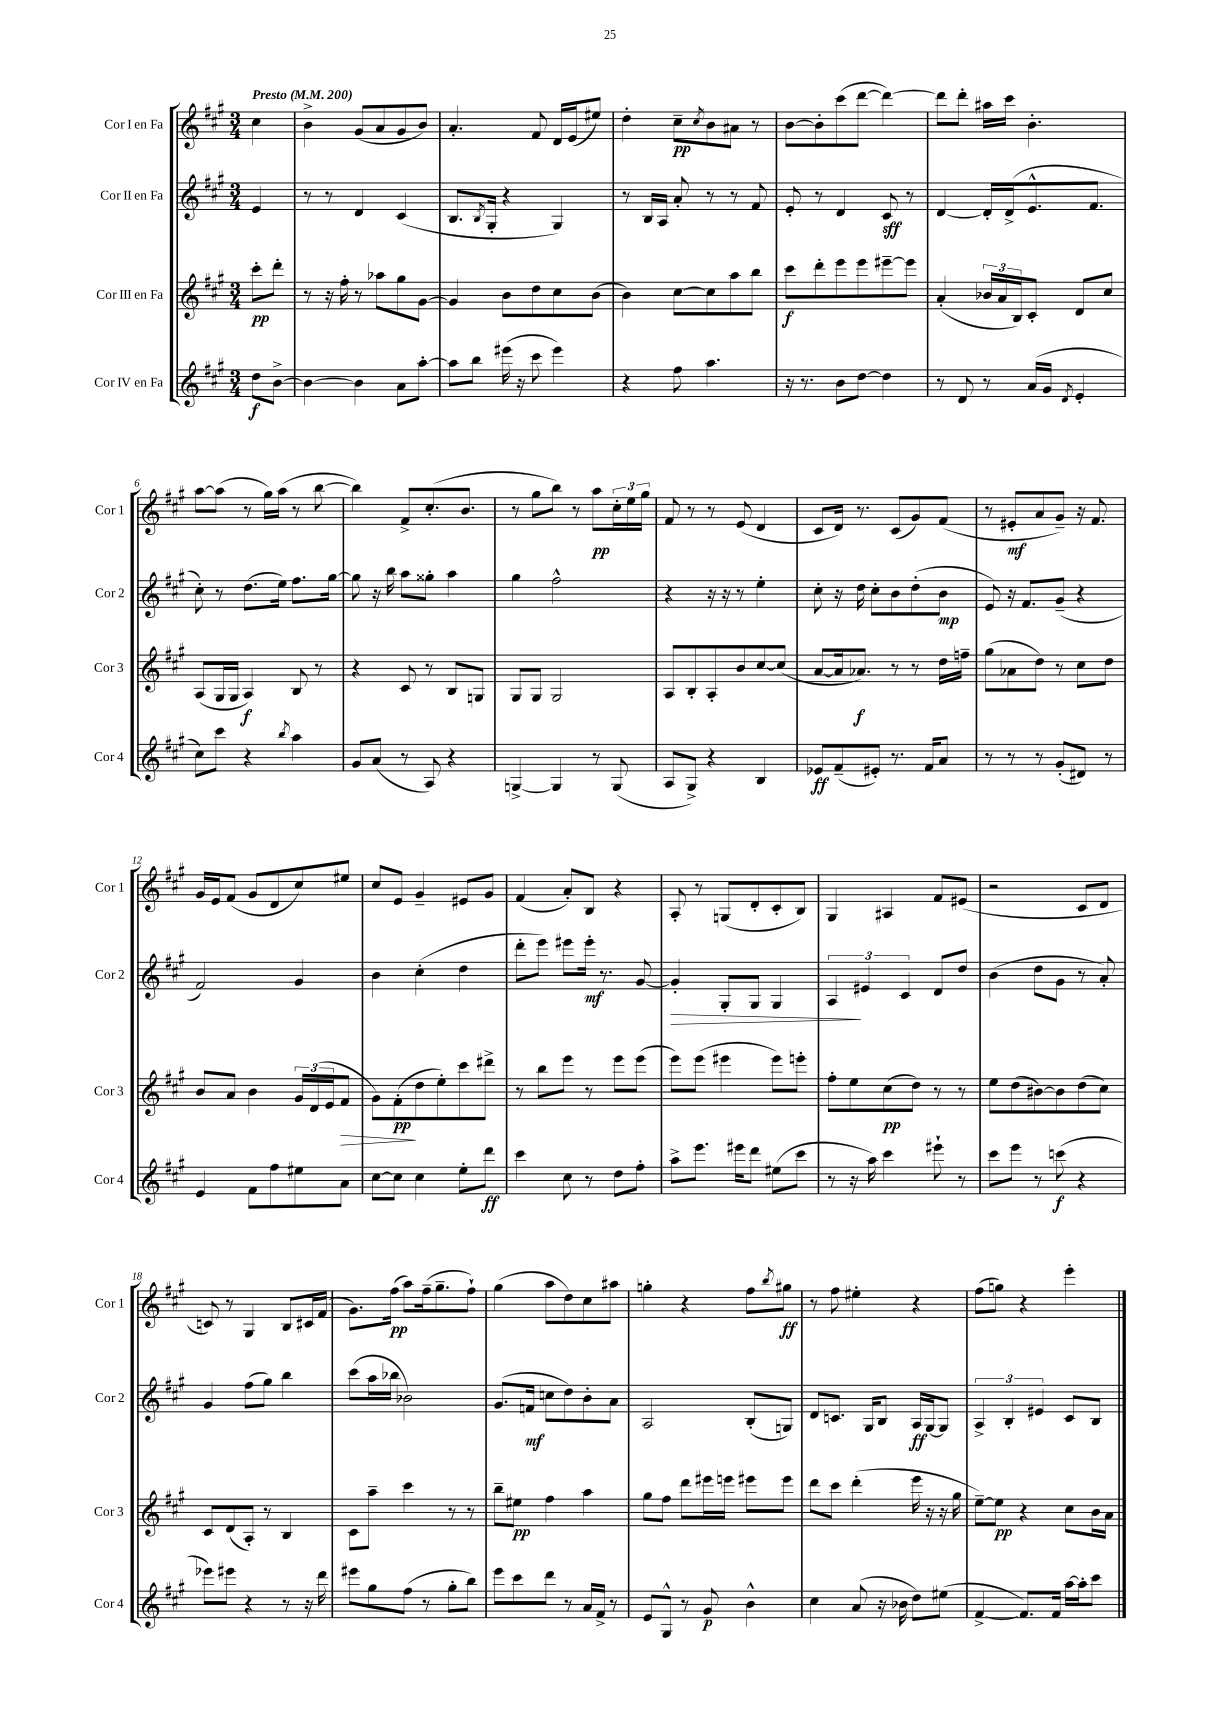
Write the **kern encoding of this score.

**kern	**kern	**kern	**kern
*staff4	*staff3	*staff2	*staff1
*clefG2	*clefG2	*clefG2	*clefG2
*k[f#c#g#]	*k[f#c#g#]	*k[f#c#g#]	*k[f#c#g#]
*M3/4	*M3/4	*M3/4	*M3/4
*MM200	*MM200	*MM200	*MM200
8dd	8ccc#'	4e	4cc#
[8b^	8ddd'	.	.
=	=	=	=
4b_	8r	8r	4b^
.	16r	8r	.
.	16ff#'	.	.
4b]	8r	4d	(8g#
.	8aa-	.	8a
8a	8gg#	(4c#	8g#
[8aa'	[8g#	.	8b)
=	=	=	=
8aa]	4g#]	8.B	4.a'
8bb	.	.	.
.	.	8qB	.
.	.	16G#'	.
(16eee#	8b	4r	.
16r	.	.	.
8ccc#	8dd	.	8f#
4eee#)	8cc#	4G#)	16d
.	.	.	(16e
.	(8b	.	8ee#)
=	=	=	=
4r	4b)	8r	4dd'
.	.	16B	.
.	.	16A	.
8ff#	[8cc#	8a'	8cc#~
.	.	.	8qcc#
4.aa	8cc#]	8r	8b
.	8aa	8r	8a#
.	8bb	8f#	8r
=	=	=	=
16r	8ccc#	8e'	[8b
8.r	.	.	.
.	8ddd'	8r	8b']
8b	8eee	4d	(8ccc#
[8dd	8eee	.	[8ddd
4dd]	[8eee#~	8c#	4ddd_)
.	8eee#]	8r	.
=	=	=	=
8r	(4a'	[4d	8ddd]
8d	.	.	8ddd'
8r	24b-	16d']	16aa#
.	24a	.	.
.	.	(16d^	16ccc#
.	24B)	.	.
(16a	8c#'	8.e^^	4.b'
16g#	.	.	.
8qd	.	.	.
4e'	8d	.	.
.	.	8.f#	.
.	8cc#	.	.
=	=	=	=
8cc#)	(8A	8cc#')	[8aa
8ccc#	16G#	8r	(8aa]
.	16G#	.	.
4r	4A)	(8.dd	8r
.	.	.	16gg#)
.	.	16ee)	(16aa
8qbb	.	.	.
4aa	8B	8.ff#	8r
.	8r	.	[8bb
.	.	[16gg#	.
=	=	=	=
8g#	4r	8gg#]	4bb])
(8a	.	16r	.
.	.	16bb	.
8r	8c#	8aa	8f#^
8A)	8r	8gg##'	(8.cc#'
4r	8B	4aa	.
.	.	.	8.b
.	8G	.	.
=	=	=	=
[4G^	8G#	4gg#	8r
.	8G#	.	8gg#
4G]	2G#	2ff#^^	8bb)
.	.	.	8r
8r	.	.	8aa
(8G	.	.	24cc#'
.	.	.	24ee
.	.	.	24gg#
=	=	=	=
8A	8A	4r	8f#
8G#^)	8B'	.	8r
4r	8A'	16r	8r
.	.	16r	.
.	8b	8r	(8e
4B	[8cc#	4ee'	4d
.	(8cc#]	.	.
=	=	=	=
8e-	[8a	8cc#'	8c#
(8f#~	16a]	16r	16d)
.	8.a-)	16dd	8.r
8e#')	.	8cc#'	.
8.r	8r	8b	(8c#
.	8r	(8dd'	8g#)
16f#	.	.	.
8a	16dd	8b	(8f#
.	16ff~	.	.
=	=	=	=
8r	(8gg#	8e)	8r
8r	8a-	16r	8e#'
.	.	8.f#	.
8r	8dd)	.	8a
(8g#'	8r	(8g#~	8g#~)
8d#)	8cc#	4r	16r
.	.	.	8.f#
8r	8dd	.	.
=	=	=	=
4e	8b	2f#)	16g#
.	.	.	16e
.	8a	.	(8f#
8f#	4b	.	8g#
8ff#	.	.	8d
8ee#	24g#	4g#	8cc#)
.	(24d	.	.
.	24e	.	.
8a	8f#	.	8ee#
=	=	=	=
[8cc#	8g#)	4b	8cc#
8cc#]	(8f#'	.	8e
4cc#	8dd	(4cc#'	4g#~
.	8ee')	.	.
8ee'	8ccc#	4dd	8e#
8ddd	8ddd#^	.	8g#
=	=	=	=
4ccc#	8r	8ddd'	(4f#
.	8bb	8eee)	.
8cc#	8eee	8eee#	8a')
8r	8r	16eee#'	8B
.	.	8.r	.
8dd	8eee	.	4r
8ff#'	(8eee	[8g#	.
=	=	=	=
8aa^	8eee)	4g#']	8A'
8.eee	(8eee	.	8r
.	4eee#	8G#'	(8G
16eee#	.	.	.
8ddd	.	8G#	8d'
(8ee#	8eee#)	4G#	8c#'
8ccc#	8eee'	.	8B)
=	=	=	=
8r	8ff#'	6A	4G#
16r	8ee	.	.
.	.	6e#	.
16aa)	.	.	.
4ccc#	(8cc#	.	4A#
.	.	6c#	.
.	8dd)	.	.
8eee#`	8r	8d	8f#
8r	8r	8dd	(8e#
=	=	=	=
8ccc#	8ee	(4b	2r
8eee	(8dd	.	.
8r	[8b#)	8dd	.
(8ccc	8b#]	8g#	.
4r	(8dd	8r	8c#
.	8cc#)	8a')	8d
=	=	=	=
8eee-)	8c#	4g#	8c)
8eee#	(8d	.	8r
4r	8A')	(8ff#	4G#
.	8r	8gg#)	.
8r	4B	4bb	8B
16r	.	.	16c#
16ddd	.	.	(16f#
=	=	=	=
8eee#	8c#	(8ccc#	8.g#)
8gg#	8aa~	16aa	.
.	.	16bb-	(16ff#
(8ff#	4ccc#	2b-)	8aa)
8r	.	.	(16ff#~
.	.	.	8.gg#~
8gg#'	8r	.	.
8bb)	8r	.	8ff#`)
=	=	=	=
8eee	8bb~	(8.g#	(4gg#
8ccc#	8ee#	.	.
.	.	16f	.
8ddd	4ff#	8cc	8aa
8r	.	8dd)	8dd)
16a	4aa	8b'	8cc#
16f#^	.	.	.
8r	.	8a	8aa#
=	=	=	=
8e	8gg#	2A	4gg'
8G#^^	8ff#	.	.
8r	8ddd	.	4r
8g#	16eee#	.	.
.	16eee	.	.
4b^^	8eee#	(8B'	8ff#
.	.	.	8qbb
.	8eee#	8G)	8gg#
=	=	=	=
4cc#	8ddd	8d	8r
.	8ccc#	8.c	8ff#
(8a	(4ddd'	.	4ee#'
.	.	16G#	.
16r	.	8B	.
16b-	.	.	.
8dd)	16eee	16A	4r
.	16r	[16G#	.
(8ee#	16r	8G#]	.
.	16gg#	.	.
=	=	=	=
[4f#^	[8ee~)	6A^	(8ff#
.	8ee]	.	8gg)
.	.	6B'	.
8.f#])	4r	.	4r
.	.	6e#	.
16f#	.	.	.
[16aa	8cc#	8c#	4eee'
16aa']	.	.	.
8ccc#	16b	8B	.
.	16a	.	.
==	==	==	==
*-	*-	*-	*-
